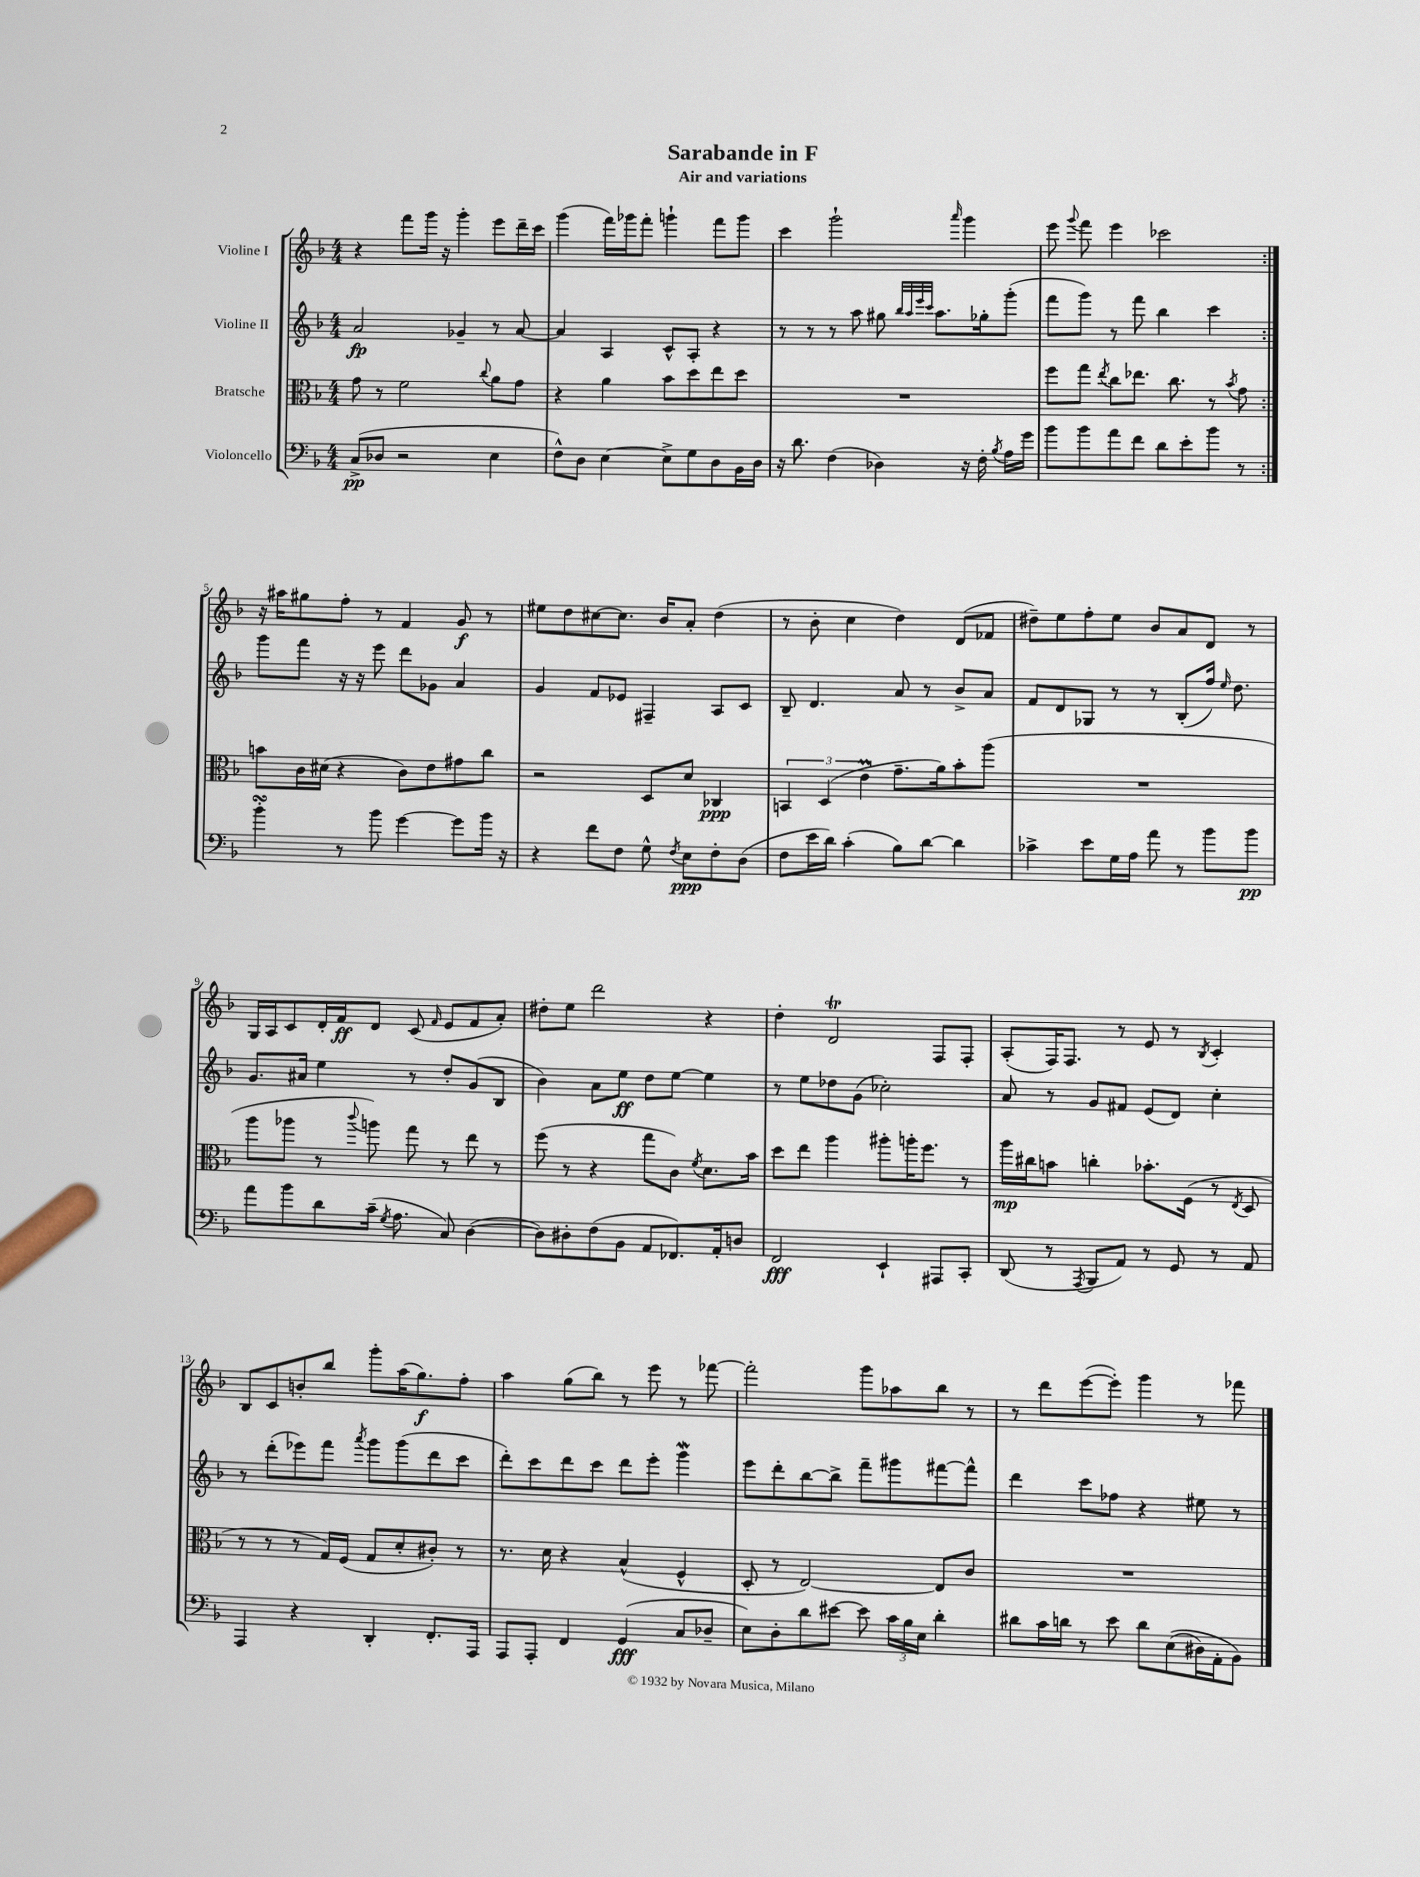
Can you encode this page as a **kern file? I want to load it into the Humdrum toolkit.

**kern	**kern	**kern	**kern
*staff4	*staff3	*staff2	*staff1
*clefF4	*clefC3	*clefG2	*clefG2
*k[b-]	*k[b-]	*k[b-]	*k[b-]
*M4/4	*M4/4	*M4/4	*M4/4
(8C^/L	8g\	2a/	4r
8D-/J	8r	.	.
2r	2f\	.	8fff\L
.	.	.	16ggg\Jk
.	.	.	16r
.	.	4g-~/	4ggg'\
.	8qqcc/	.	.
4E\	8a\L	8r	8eee\L
.	8g\J	[8a/	16ddd~\L
.	.	.	16ccc\JJ
=	=	=	=
8F^^\L)	4r	4a/]	(4ggg\
8D\J	.	.	.
[4E\	4a\	4A/	16fff\LL)
.	.	.	16ggg-\J
.	.	.	8fff'\J
8E^\]L	8b-\L	8c^^/L	4ggg`\
8G\	8dd\	8A'/J	.
8D\	8ee\	4r	8fff\L
16BB-\L	8dd\J	.	8ggg\J
16D\JJ	.	.	.
=	=	=	=
16r	1r	8r	4ccc\
8.d\	.	.	.
.	.	8r	.
(4F\	.	8r	2ggg`\
.	.	8aa\	.
4D-\)	.	8gg#\	.
.	.	32qqbb-/LLL	.
.	.	32qqaa/	.
.	.	32qqeee/	.
.	.	32qqccc/JJJ	.
.	.	8.aa\L	.
.	.	.	16qqaaa/
16r	.	.	4ggg\
16F'\	.	16gg-'\k	.
8qB-/	.	.	.
16A\LL	.	(8ggg'\J	.
16g\JJ	.	.	.
=	=	=	=
8b-\L	8ff\L	8fff\L	8eee\
.	.	.	8qqggg/
8b-\	8gg\J	8ggg\J)	8fff\
.	8qee/	.	.
8a\	8cc\L	8r	4eee\
8f\J	8.ee-\J	8fff\	.
8d\L	.	4bb-\	2ccc-\
.	8.cc\	.	.
8e'\	.	.	.
8b-\J	8r	4ccc\	.
.	8qb-/	.	.
8r	8g\	.	.
=:|!	=:|!	=:|!	=:|!
4b-'\	8b\L	8ggg\L	16r
.	.	.	16aa#\LK
.	16c\L	8fff\J	8gg#\
.	(16d#\JJ	.	.
8r	4r	16r	8ff'\J
.	.	16r	.
8b-\	.	8eee\	8r
[4g\	8c\L)	8ddd\L	4f/
.	8e\	8g-\J	.
8g\]L	8g#\	4a/	8g/
16b-\Jk	8cc\J	.	8r
16r	.	.	.
=	=	=	=
4r	2r	4g/	8ee#\L
.	.	.	8dd\
8f\L	.	8f/L	[8cc#\
8F\J	.	8e-/J	8.cc#\]J
8G^^\	8D/L	4F#~/	.
.	.	.	16b-/LK
8qF/	.	.	.
8E\L	8d/J	.	8a'/J
8F'\	4C-/	8A/L	(4dd\
(8D\J	.	8c/J	.
=	=	=	=
8F\L	6BB/	8B-~/	8r
16e\L	.	4.d/	8b-'\
.	(6D/	.	.
16d\JJ)	.	.	.
(4c'\	.	.	4cc\
.	6e\	.	.
8B-\L)	8.g~\L	8a/	4dd\)
[8d\J	.	8r	.
.	16a\k)	.	.
4d\]	8b-'\	8b-^/L	(8d/L
.	(8aa\J	8a/J	8f-/J
=	=	=	=
4c-^\	1r	8f/L	8dd#~\L)
.	.	8d/	8ee\
8e\L	.	8G-/J	8ff'\
16G\L	.	8r	8ee\J
16A\JJ	.	.	.
8a\	.	8r	8b-/L
8r	.	(8B-'/L	8a/
8b-\L	.	16ff/Jk)	8d/J
.	.	16qqee/	.
.	.	8.dd\	.
8b-\J	.	.	8r
=	=	=	=
8a\L	8aa\L	8.g/L	16G/LL
.	.	.	16A/J
8b-\	8aa-\J	.	8c/
.	.	16a#/Jk	.
8d\	8r	4ee\	16d'/L
.	.	.	16f/J
.	8qqccc/	.	.
(16c~\Jk	8aa\)	.	8d/J
8qG/	.	.	.
8.A\	.	.	.
.	8gg\	8r	(8c/
.	.	.	16qqf/
8C/)	8r	8dd'/L	8e/L
([4D\	8ee\	(8g/	8f/
.	8r	8B-/J	8a'/J)
=	=	=	=
8D\]L)	(8ff\	4b-\)	8dd#'\L
8D#'\	8r	.	8ee\J
(8F\	4r	8a\L	2ddd\
8BB-\J	.	8ee\J	.
8AA/L	8gg\L	8dd\L	.
8.FF-/)	8c\J)	[8ee\J	.
.	8qf/	.	.
.	8.d\L	4ee\]	4r
16AA'/k	.	.	.
8D/J	.	.	.
.	16b-\Jk	.	.
=	=	=	=
2FF/	8dd\L	8r	4dd'\
.	8ee\J	8ee\L	.
.	4aa\	8dd-\	2d/
.	.	(8g\J	.
4EE`/	8aa#'\L	2cc-'\)	.
.	16aa'\K	.	.
.	8.ff\J	.	.
8AAA#/L	.	.	8F/L
8CC'/J	8r	.	8F'/J
=	=	=	=
(8DD/	16aa\LL	8a/	(8A'/L
.	16cc#\J	.	.
8r	8b\J	8r	16F/K)
.	.	.	8.F/J
8qAAA/	.	.	.
8BBB-/L	4cc'\	8g/L	.
8AA/J)	.	8f#/J	8r
8r	8.b-'\L	(8e/L	8e/
8GG/	.	8d/J)	8r
.	(16F\Jk	.	.
.	.	.	8qB-/
8r	8r	4cc'\	4c'/
.	8qE/	.	.
8AA/	8D/	.	.
=	=	=	=
4AAA/	8r	8r	8B-/L
.	8r	(8ddd'\L	8c/
4r	8r	8eee-\)	8b'/
.	16G/LL)	8fff\J	8bb-/J
.	(16F/JJ	.	.
.	.	8qaaa/	.
4DD'/	8G/L	8ggg\L	8ggg'\L
.	8d'/	(8ggg\	(16aa\K
.	.	.	8.gg\)
8.FF'/L	8c#'/J)	8ddd\	.
.	8r	8ccc\J	8ff'\J
16AAA/Jk	.	.	.
=	=	=	=
8AAA/L	8.r	8ddd'\L)	4aa\
8AAA'/J	.	8ccc\	.
.	16d\	.	.
4FF/	4r	8ddd\	(8gg\L
.	.	8ccc\J	8bb-\J)
(4GG/	(4B-^^/	8ddd\L	8r
.	.	8eee'\J	8eee\
8C/L	4F^^/	4ggg\	8r
8D-~/J	.	.	[8fff-\
=	=	=	=
8E\L)	8D'/	8eee\L	2fff-'\]
8D'\	8r	8ddd'\	.
8d\	[2E/)	[8bb-\	.
[8e#\J	.	8bb-^\]J	.
8e#\]	.	8fff~\L	8ggg\L
24c\LL	.	8ggg#\	8aa-\
24B-\	.	.	.
24E\JJ	.	.	.
4d'\	8E/]L	[8fff#\	8bb-\J
.	8c/J	8fff#^^\]J	8r
=	=	=	=
8d#\L	1r	4ddd\	8r
16c\L	.	.	8ddd\L
16d\JJ	.	.	.
8r	.	8ccc\L	([8eee\
8e\	.	8ff-\J	8eee'\]J)
8d\L	.	4r	4ggg\
&((8E\	.	.	.
16D#\L)	.	8ee#\	8r
16AA'\J	.	.	.
8BB-\J&)	.	8r	8fff-\
==	==	==	==
*-	*-	*-	*-
